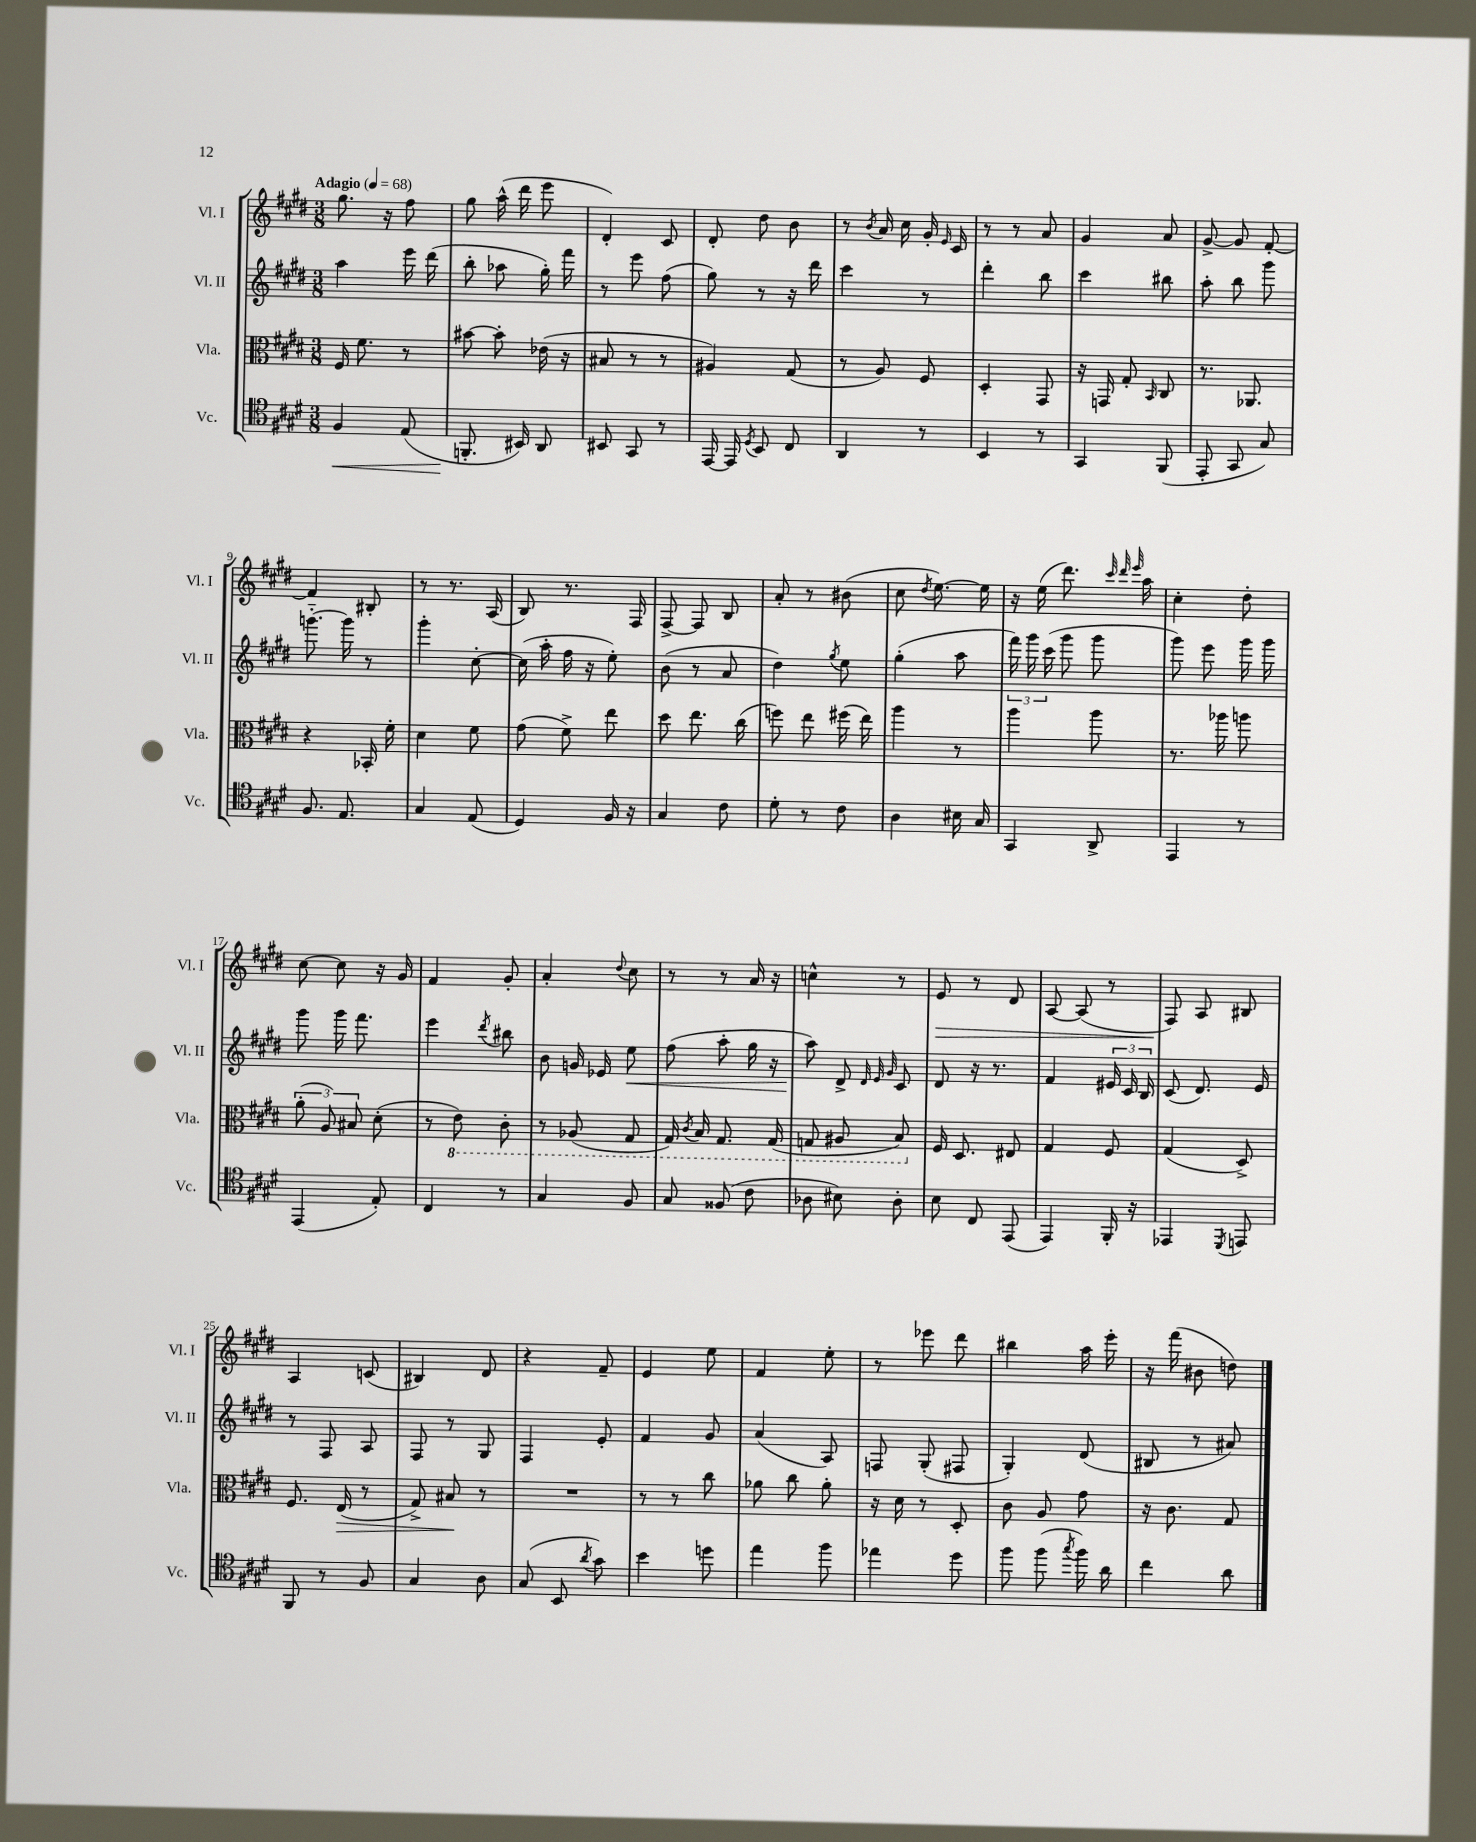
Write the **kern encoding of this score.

**kern	**kern	**kern	**kern
*staff4	*staff3	*staff2	*staff1
*clefC4	*clefC3	*clefG2	*clefG2
*k[f#c#g#d#]	*k[f#c#g#d#]	*k[f#c#g#d#]	*k[f#c#g#d#]
*M3/8	*M3/8	*M3/8	*M3/8
*MM68	*MM68	*MM68	*MM68
4F#	16F#	4aa	8.gg#
.	8.f#	.	.
.	.	.	16r
(8E	8r	16eee	8ff#
.	.	(16ddd#	.
=	=	=	=
8.FF'	[8b#	8bb'	8gg#
.	8b#']	8aa-	(16aa^^
16BB#)	.	.	16ddd#
8AA	(16e-	16gg#')	8eee
.	16r	16fff#	.
=	=	=	=
8BB#	8B#	8r	4d#')
8GG#	8r	8eee	.
8r	8r	(8ff#	8c#
=	=	=	=
[16EE	4A#)	8gg#)	8d#'
16EE]	.	.	.
8qD#	.	.	.
8BB	.	8r	8dd#
8C#	(8G#	16r	8b
.	.	16ddd#	.
=	=	=	=
4AA	8r	4ccc#	8r
.	.	.	8qb
.	8A)	.	16a
.	.	.	16cc#
8r	8F#	8r	16g#'
.	.	.	16qqe
.	.	.	16c#
=	=	=	=
4BB	4D#'	4ddd#'	8r
.	.	.	8r
8r	8GG#	8bb	8a
=	=	=	=
4GG#	16r	4ccc#	4g#
.	16GG	.	.
.	8G#'	.	.
.	16qqBB	.	.
(8FF#	8C#	8bb#	8a
=	=	=	=
8EE'	8.r	8aa'	[8g#^
8GG#	.	8bb	8g#]
.	8.AA-	.	.
8G#)	.	8ggg#	[8f#'
=	=	=	=
8.F#	4r	[8.ggg'~	4f#]
8.E	.	16ggg]	.
.	16BB-'	8r	8B#'
.	16f#'	.	.
=	=	=	=
4G#	4d#	4ggg#'	8r
.	.	.	8.r
(8E	8f#	[8cc#'	.
.	.	.	(16A
=	=	=	=
4D#)	(8g#	(16cc#]	8B)
.	.	16aa'	.
.	8f#^)	16ff#	8.r
.	.	16r	.
16F#	8ee	8ee')	.
16r	.	.	16F#
=	=	=	=
4G#	8dd#	(8b	[8F#^
.	8.ee	8r	8F#]
8c#	.	8a	8B
.	(16cc#	.	.
=	=	=	=
8d#'	8ff)	4dd#)	8a'
8r	8ee	.	8r
.	.	8qgg#	.
8c#	(16ff#	8ee	(8b#
.	16ee)	.	.
=	=	=	=
4A	4aa	(4gg#'	8cc#
.	.	.	8qdd#
.	.	.	[8.ee)
16B#	8r	8aa	.
16G#	.	.	16ee]
=	=	=	=
4GG#	4aa	24fff#)	16r
.	.	24ggg#	.
.	.	.	(16ee
.	.	(24ccc#	.
.	.	8ggg#	8.ddd#)
8AA^	8aa	8ggg#	.
.	.	.	32qqccc#
.	.	.	32qqddd#
.	.	.	32qqeee
.	.	.	16aa
=	=	=	=
4EE	8.r	8ggg#)	4cc#'
.	.	8eee	.
.	16aa-	.	.
8r	8aa	16ggg#	8dd#'
.	.	16ggg#	.
=	=	=	=
(4EE	(12a'	8ggg#	[8cc#
.	12A)	.	.
.	.	16ggg#	8cc#]
.	12B#	.	.
.	.	8.fff#	.
8E')	(8d#'	.	16r
.	.	.	16g#
=	=	=	=
4C#	8r	4eee	4f#
.	8E)	.	.
.	.	8qddd#	.
8r	8C#'	8bb#	8g#'
=	=	=	=
4G#	8r	8b	4a'
.	(8AA-	16g	.
.	.	16e-	.
.	.	.	8qqdd#
8F#	8GG#	8ee	8cc#
=	=	=	=
8G#	16GG#)	(8ff#	8r
.	8qC#	.	.
.	16BB	.	.
(8F##	8.GG#	8aa'	8r
8c#	.	16gg#	16a
.	(16GG#	16r	16r
=	=	=	=
8A-	8GG	8aa)	4cc^^
8B#)	8AA#	8d#^	.
.	.	32qqd#	.
.	.	32qqe	.
.	.	32qqg#	.
8A-'	8BB)	8c#	8r
=	=	=	=
8B	16F#	8d#	8e
.	8.D#	.	.
8C#	.	16r	8r
.	.	8.r	.
(8EE	8E#	.	8d#
=	=	=	=
4EE)	4G#	4f#	[8A
.	.	.	(8A]
16FF#'	8F#	24e#	8r
.	.	24c#	.
16r	.	.	.
.	.	24B	.
=	=	=	=
4EE-	(4G#	(8c#	8F#)
.	.	8.d#)	8A
8qDD#	.	.	.
8EE	8D#^)	.	8B#
.	.	16e	.
=	=	=	=
8FF#	8.F#	8r	4A
8r	.	8F#	.
.	(16E	.	.
8F#	8r	8A	(8c
=	=	=	=
4G#	8G#^)	8F#	4B#)
.	8B#	8r	.
8A	8r	8G#	8d#
=	=	=	=
(8G#	4.r	4F#	4r
8BB	.	.	.
8qa	.	.	.
8g#)	.	8e'	8f#~
=	=	=	=
4b	8r	4f#	4e
.	8r	.	.
8dd	8cc#	8g#	8ee
=	=	=	=
4ee	8a-	(4a	4f#
.	8cc#	.	.
8ff#	8a-'	8A)	8ee'
=	=	=	=
4ee-	16r	8F	8r
.	16d#	.	.
.	8r	(8G#'	8eee-
8dd#	8D#'	8F#	8ddd#
=	=	=	=
8ff#	8c#	4G#')	4bb#
(8ff#	8A	.	.
8qgg#	.	.	.
16ff#)	8g#	(8d#	16aa
16a	.	.	16eee'
=	=	=	=
4cc#	16r	8B#	16r
.	8.c#	.	(16fff#
.	.	8r	8b#
8a	8G#	8a#)	8dd)
==	==	==	==
*-	*-	*-	*-
